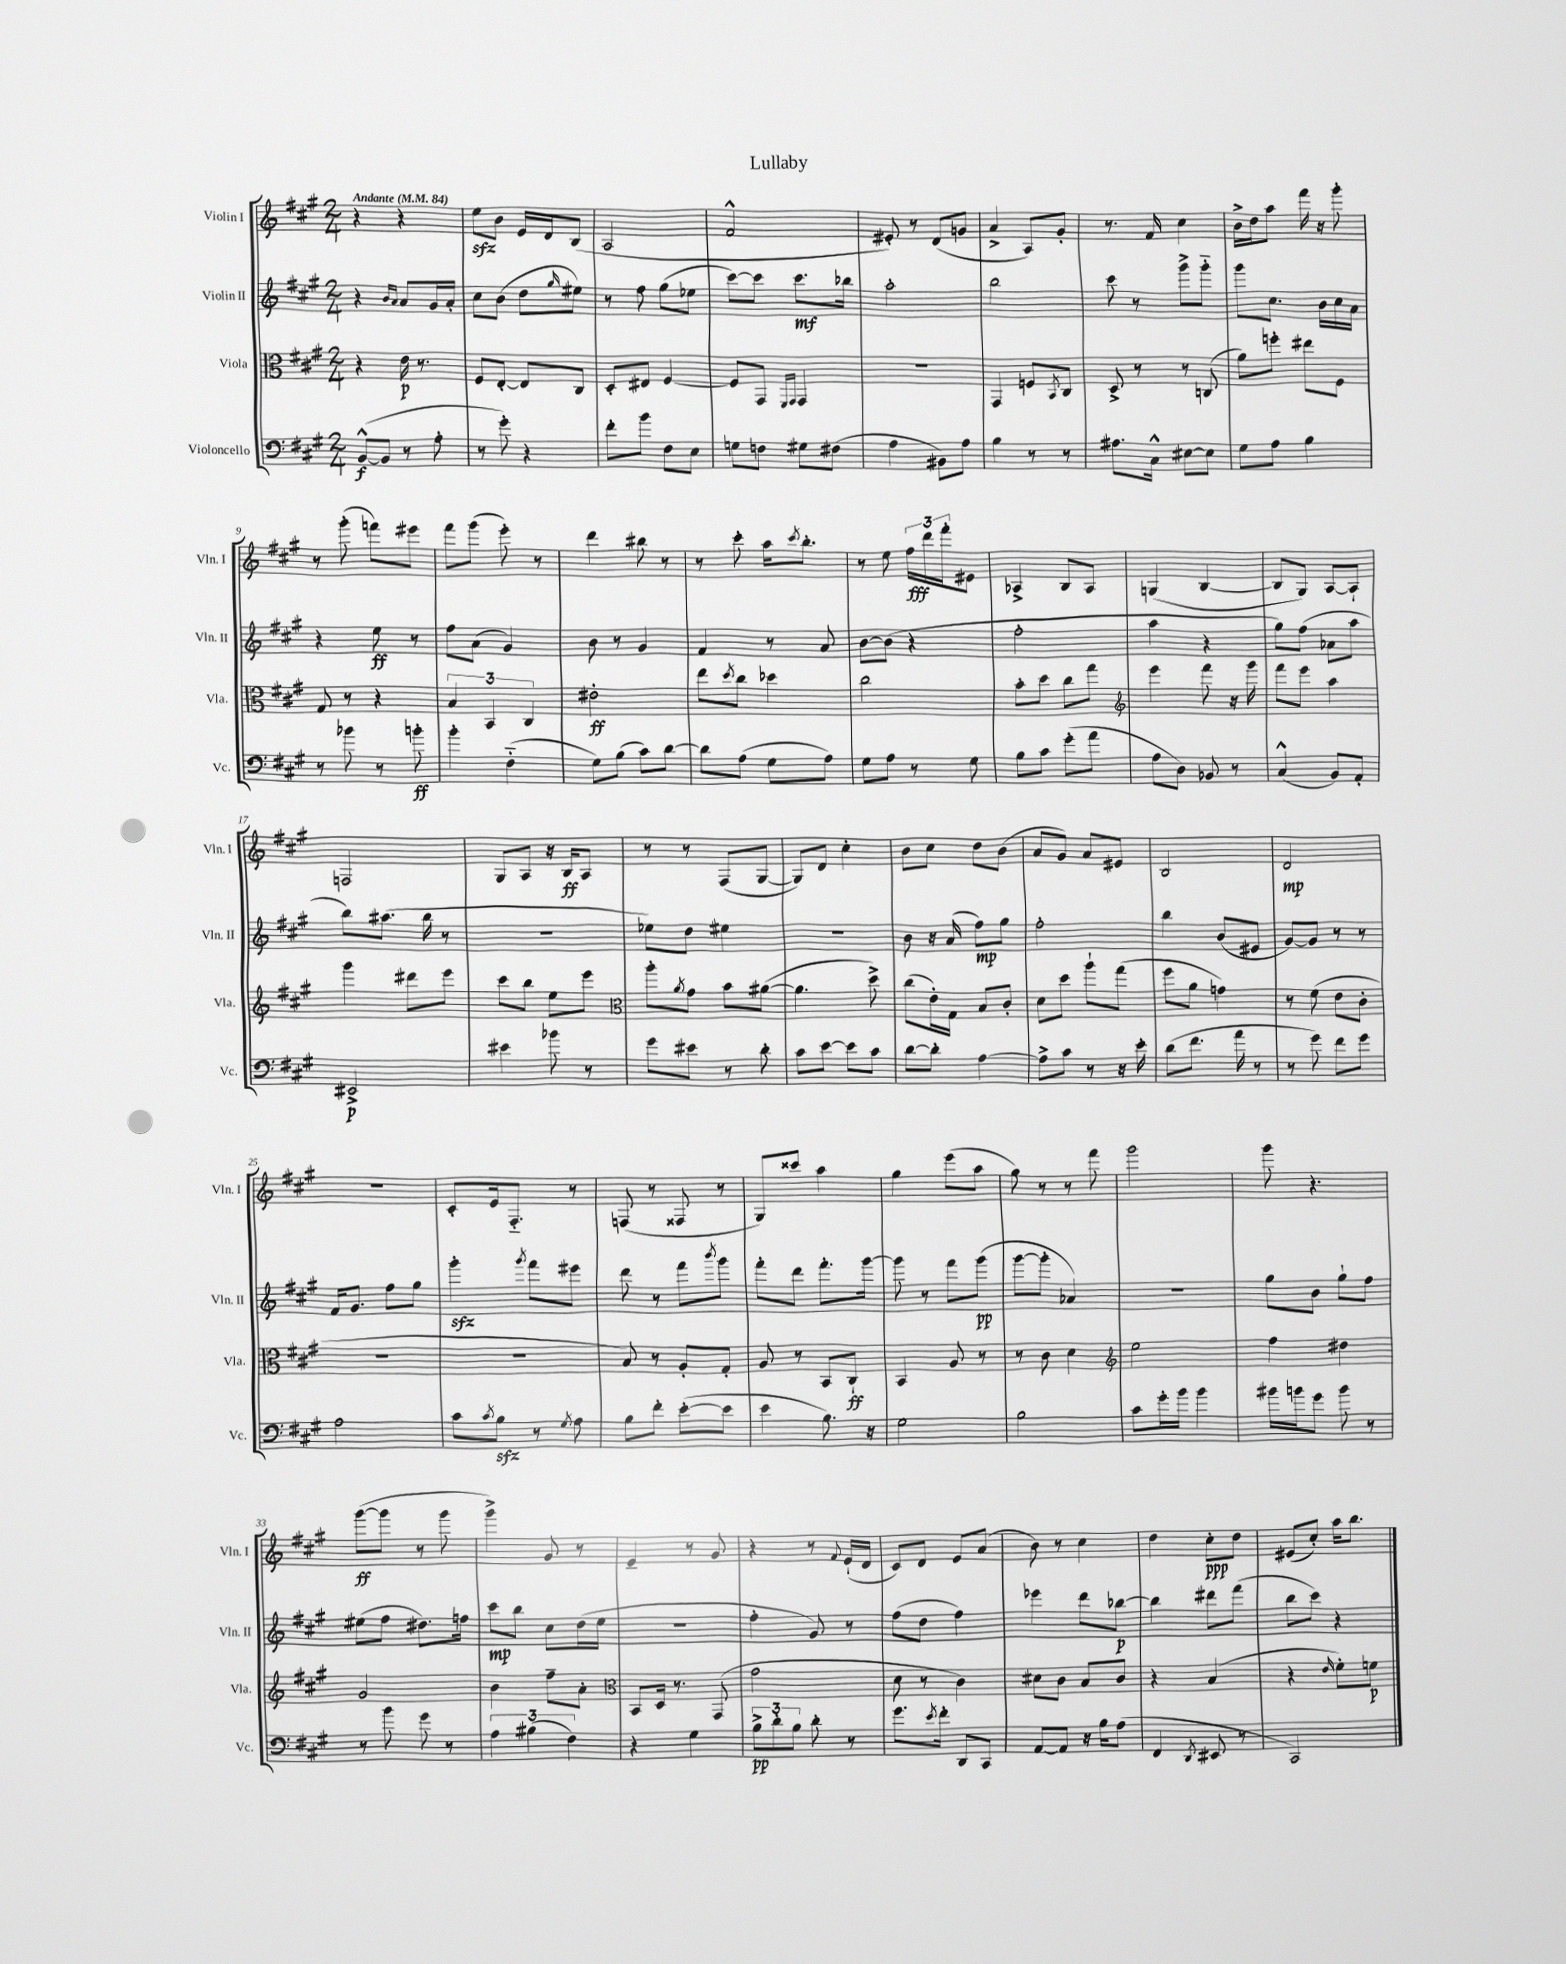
\header { title = "Lullaby" }
<<
\new StaffGroup <<
\new Staff = "s0" \with { instrumentName = "Violin I" shortInstrumentName = "Vln. I" } {
    \clef treble \key a \major \numericTimeSignature \time 2/4 \tempo "Andante" 4 = 84
    r4 r4 |
    e''8\sfz b'8 e'16 d'16 b8( |
    a2 |
    fis'2-^ |
    eis'8-.) r8 d'8( g'8 |
    a'4-> a8) gis'8-. |
    r8. fis'16 cis''4 |
    b'16-> d''16 a''8 fis'''16 r16 gis'''8-. |
    r8 gis'''8-.( f'''8) eis'''8 |
    fis'''8 gis'''8( e'''8-.) r8 |
    d'''4 bis''8 r8 |
    r8 cis'''8-. a''16 \acciaccatura { cis'''8 } b''8.-. |
    r8 e''8 \tuplet 3/2 { fis''16\fff d'''16 fis'''16-. } eis'8 |
    aes4-> b8 aes8 |
    g4( b4~ |
    b8 gis8) a8~ a8-! |
    f2 |
    gis8 a8 r16 b16\ff a8 |
    r8 r8 fis8( gis8~ |
    gis8) d'8 cis''4-. |
    b'8 cis''8 d''8 b'8( |
    a'8 gis'8) a'8 eis'8 |
    b2 |
    d'2\mp |
    r2 |
    cis'8-. e'16 fis8.-_ r8 |
    f8( r8 fisis8 r8 |
    gis8) cisis'''8 a''4 |
    gis''4 e'''8( a''8 |
    gis''8) r8 r8 fis'''8 |
    gis'''2 |
    gis'''8 r4. |
    gis'''8~\ff( gis'''8 r8 gis'''8 |
    gis'''4->) gis'8 r8 |
    e'4-- r8 gis'8 |
    r4 r8 \appoggiatura { fis'8 } e'16-!( d'16 |
    cis'8) d'8 e'8 a'8( |
    b'8) r8 cis''4 |
    d''4 cis''8-.\ppp d''8 |
    eis'8( cis''8-.) a''16 b''8. \bar "|." |
}
\new Staff = "s1" \with { instrumentName = "Violin II" shortInstrumentName = "Vln. II" } {
    \clef treble \key a \major \numericTimeSignature \time 2/4
    r4 \grace { b'16 a'16 } a'8 gis'16 a'16-. |
    cis''8 b'8( d''8 \grace { gis''16 } eis''8) |
    r8 fis''8 gis''8( ees''8 |
    cis'''8~) cis'''8 cis'''8.\mf bes''16 |
    a''2-. |
    b''2 |
    cis'''8 r8 gis'''8-> gis'''8-_ |
    gis'''8 cis''8. b'16 cis''16 a'16 |
    r4 e''8\ff r8 |
    fis''8 a'8( gis'4) |
    b'8 r8 gis'4 |
    fis'4 r8 a'8 |
    b'8~ b'8( r4 |
    fis''2-. |
    a''4 r4 |
    gis''8) fis''8( aes'8 a''8 |
    b''8) ais''8.( b''16 r8 |
    r2 |
    ees''8) d''8 eis''4 |
    r2 |
    b'8 r16 a'16( fis''8\mp) gis''8 |
    fis''2-. |
    b''4 b'8( eis'8 |
    gis'8~) gis'8 r8 r8 |
    fis'16 gis'8. fis''8 gis''8 |
    gis'''4-.\sfz \acciaccatura { gis'''8 } fis'''8 eis'''8 |
    d'''8 r8 fis'''8 \acciaccatura { b'''8 } gis'''8 |
    fis'''8-. d'''8 fis'''8.-. gis'''16~ |
    gis'''8 r8 fis'''8 gis'''8\pp( |
    gis'''8~ gis'''8-. aes'4) |
    r2 |
    gis''8 b'8 gis''8-! fis''8 |
    eis''8( fis''8 dis''8.) f''16 |
    cis'''8\mp b''8 cis''8 d''16( e''16 |
    R2 |
    fis''4-. gis'8) r8 |
    fis''8( d''8 fis''4) |
    ees'''4 d'''8 bes''8~\p |
    bes''4 dis'''8 fis'''8( |
    b''8 cis'''8) r4 \bar "|." |
}
\new Staff = "s2" \with { instrumentName = "Viola" shortInstrumentName = "Vla." } {
    \clef alto \key a \major \numericTimeSignature \time 2/4
    r4 e'16\p r8. |
    fis8 e8~-. e8 cis8 |
    d8-. eis8 fis4~ |
    fis8 gis,8 \grace { fis,16 gis,16 } gis,4 |
    r2 |
    gis,4 f8 \acciaccatura { b,8 } cis8 |
    d8-> r8 r8 c8( |
    a'8) f''8-. eis''8 fis8 |
    gis8 r8 r4 |
    \tuplet 3/2 { b4 b,4 cis4 } |
    eis'2-.\ff |
    e''8 \acciaccatura { d''8 } cis''8 des''4 |
    cis''2 |
    b'8-. d''8 cis''8 gis''8 |
    \clef treble e'''4 fis'''8 r16 gis'''16 |
    fis'''8 e'''8 a''4 |
    gis'''4 dis'''8 e'''8 |
    cis'''8 b''8 e''8 e'''8 |
    \clef alto a''8-. \acciaccatura { a'8 } gis'8 b'8 ais'8~( |
    ais'4. d''8->) |
    cis''8( e'16-.) gis16 b8 cis'8-. |
    d'8 d''8 a''8-! gis''8( |
    fis''8 a'8 g'4) |
    r8 fis'8( e'8 cis'8-. |
    R2 |
    R2 |
    b8) r8 a8-. gis8-. |
    a8 r8 b,8 cis8-!\ff |
    b,4 a8 r8 |
    r8 cis'8 d'4 |
    \clef treble e''2 |
    fis''4 dis''4 |
    gis'2 |
    b'4 fis''8-- a'8-. |
    \clef alto b,8 d16 r8. gis,8( |
    gis'2 |
    d'8 r8 cis'4) |
    dis'8 cis'8 b8 cis'8 |
    r4 b4( |
    r4 \grace { e'16 } fis'8-.) f'8\p \bar "|." |
}
\new Staff = "s3" \with { instrumentName = "Violoncello" shortInstrumentName = "Vc." } {
    \clef bass \key a \major \numericTimeSignature \time 2/4
    b,8~-^\f( b,8 r8 a8-. |
    r8 gis'8-.) r4 |
    fis'8-. b'8 fis8 e8 |
    g8 f8 gis8 fis8( |
    a4 bis,8) a8 |
    b4 r8 r8 |
    ais8. cis16-^ eis8~ eis8 |
    gis8 a8 b4 |
    r8 bes'8 r8 b'8-.\ff |
    b'4-. fis4-_( |
    gis8) b8( cis'8) d'8~ |
    d'8 a8( gis8 a8) |
    gis8 a8 r8 gis8 |
    b8 cis'8 gis'8-.( a'8 |
    a8 d8) bes,8 r8 |
    cis4-^( b,8) a,8-. |
    eis,2->\p |
    eis'4 bes'8 r8 |
    gis'8 eis'8 r8 d'8-. |
    cis'8 e'8~ e'8 cis'8 |
    d'8~ d'8-. a4~ |
    a8-> cis'8 r8 r16 e'16-. |
    d'8( fis'8. a'16 r8 |
    r8 gis'8) fis'8 gis'8 |
    a2 |
    cis'8 \acciaccatura { cis'8 } b8\sfz r8 \acciaccatura { gis8 } a8 |
    b8 fis'8-. e'8~-.( e'8 |
    e'4 b8.) r16 |
    gis2 |
    b2 |
    cis'8 gis'16-. b'16 b'4 |
    bis'16 b'16 gis'8 b'8 r8 |
    r8 b'8 gis'8 r8 |
    \tuplet 3/2 { a4 bis4( fis4) } |
    r4 gis4 |
    \tuplet 3/2 { b8->\pp d'8-. b8 } d'8-. r8 |
    gis'8. \acciaccatura { e'8 } fis'16-. d,8 cis,8 |
    a,8~ a,8 r16 b16 a8( |
    fis,4 \acciaccatura { d,8 } eis,8 r8 |
    cis,2) \bar "|." |
}
>>
>>
